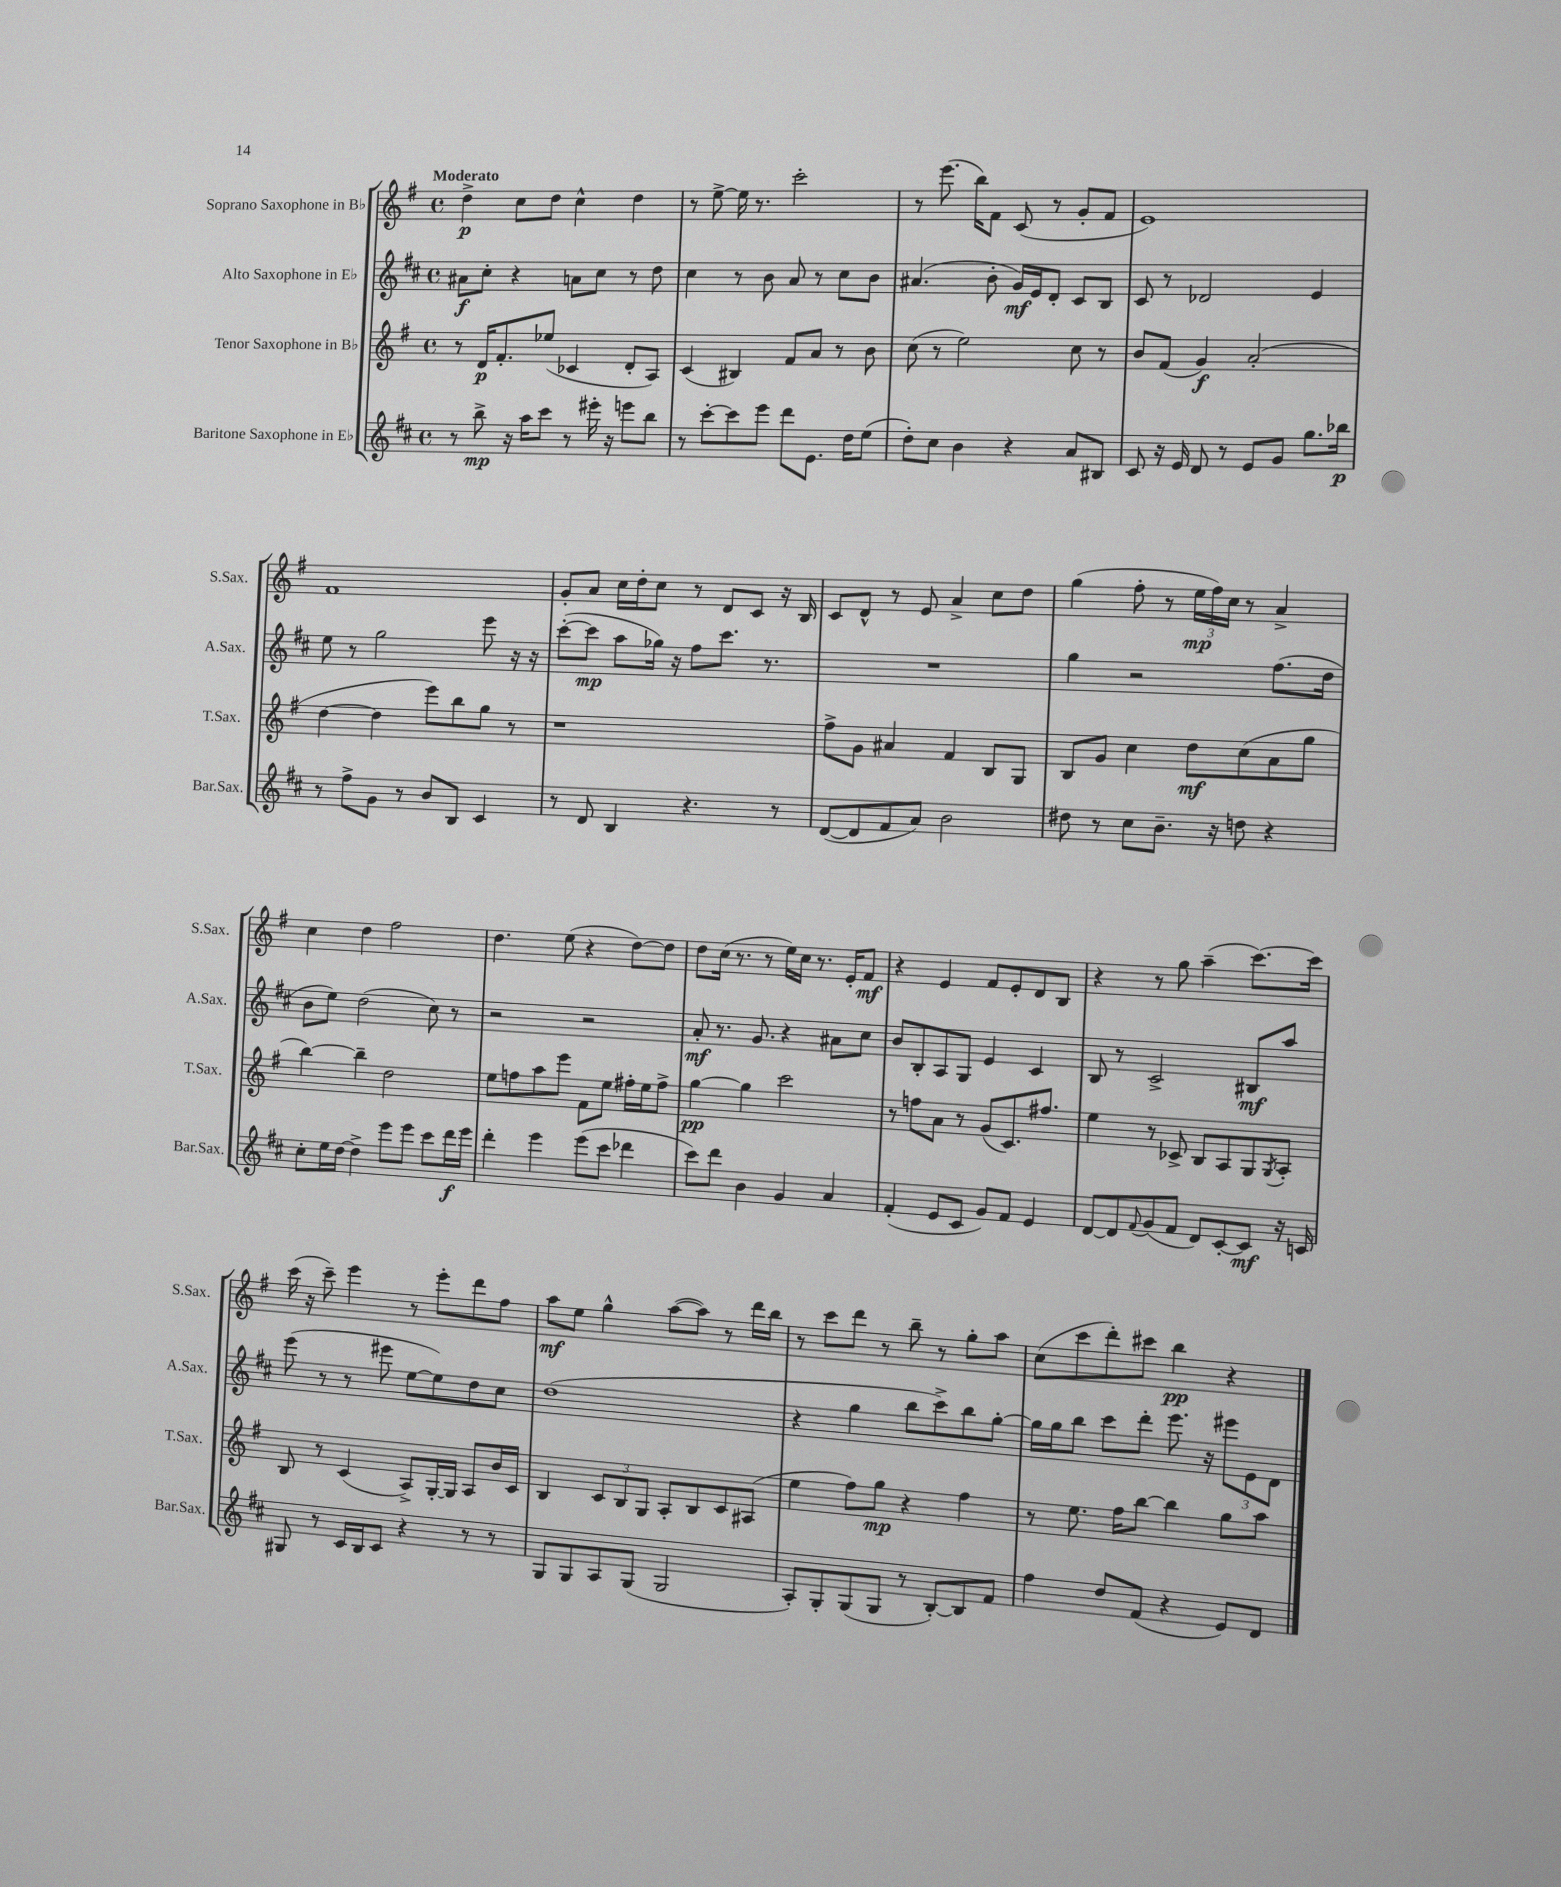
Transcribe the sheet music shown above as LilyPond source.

<<
\new StaffGroup <<
\new Staff = "s0" \with { instrumentName = "Soprano Saxophone in Bb" shortInstrumentName = "S.Sax." } {
    \clef treble \key g \major \defaultTimeSignature \time 4/4 \tempo "Moderato"
    d''4->\p c''8 d''8 c''4-^ d''4 |
    r8 e''8~-> e''16 r8. c'''2-. |
    r8 e'''8.( b''16) fis'8 c'8( r8 g'8-. fis'8 |
    e'1) |
    fis'1 |
    g'8-. a'8 c''16 d''16-. c''8 r8 d'8 c'8 r16 b16 |
    c'8 d'8-^ r8 e'8 a'4-> c''8 d''8 |
    g''4( fis''8-. r8 \tuplet 3/2 { e''16\mp fis''16) c''16 } r8 a'4-> |
    c''4 d''4 fis''2 |
    d''4. e''8( r4 d''8~) d''8 |
    d''8 c''16( r8. r8 e''16) c''16 r8. e'16-. fis'8\mf |
    r4 e'4 fis'8 e'8-. d'8 b8 |
    r4 r8 g''8 a''4--( c'''8.~) c'''16 |
    c'''16( r16 c'''8--) e'''4 r8 e'''8-. d'''8 fis''8 |
    a''8\mf e''8 g''4-^ a''8~( a''8) r8 d'''16 b''16 |
    r8 c'''8 d'''8 r8 b''8-- r8 g''8-. a''8 |
    c''8( c'''8 d'''8-.) cis'''8 b''4\pp r4 \bar "|." |
}
\new Staff = "s1" \with { instrumentName = "Alto Saxophone in Eb" shortInstrumentName = "A.Sax." } {
    \clef treble \key d \major \defaultTimeSignature \time 4/4
    ais'8\f cis''8-. r4 a'8 cis''8 r8 d''8 |
    cis''4 r8 b'8 a'8 r8 cis''8 b'8 |
    ais'4.( b'8-. g'16\mf) e'16 d'8-. cis'8 b8 |
    cis'8 r8 des'2 e'4 |
    e''8 r8 g''2 e'''8 r16 r16 |
    cis'''8~-.( cis'''8\mp a''8 ges''16) r16 fis''8 cis'''8. r8. |
    R1 |
    g''4 r2 fis''8.( d''16 |
    b'8 e''8) d''2( cis''8) r8 |
    r2 r2 |
    a'8-.\mf r8. g'8. r4 ais'8 cis''8 |
    b'8 b8-. a8 g8 e'4 cis'4 |
    b8 r8 cis'2-> bis8\mf a''8 |
    e'''8( r8 r8 eis'''8 e''8~ e''8) d''8 cis''8 |
    d''1( |
    r4 g''4 b''8 cis'''8->) b''8 g''8~-. |
    g''16 g''16 b''8 cis'''8 d'''8-. e'''8. r16 \tuplet 3/2 { eis'''8 e'8 d'8 } \bar "|." |
}
\new Staff = "s2" \with { instrumentName = "Tenor Saxophone in Bb" shortInstrumentName = "T.Sax." } {
    \clef treble \key g \major \defaultTimeSignature \time 4/4
    r8 d'16\p fis'8.-. ees''8( ces'4 d'8-. a8) |
    c'4( bis4) fis'8 a'8 r8 b'8 |
    c''8( r8 e''2) c''8 r8 |
    b'8 fis'8( g'4\f) a'2-.( |
    d''4~ d''4 e'''8) b''8 g''8 r8 |
    r1 |
    fis''8-> g'8 ais'4 fis'4 b8 g8 |
    b8 g'8 c''4 d''8\mf c''8( a'8 g''8 |
    b''4~) b''4-- d''2 |
    e''8 f''8 a''8 e'''8 fis'8 e''8 fis''16-. e''16 fis''8-> |
    g''4~\pp g''4 c'''2 |
    r8 f''8 a'8 r8 g'8( c'8.) fis''8. |
    e''4 r8 ces'8-> b8 a8 g8 \acciaccatura { g8 } a8-. |
    b8 r8 c'4( a8->) g16~-. g16 a8 b'16 c'16 |
    b4 \tuplet 3/2 { c'8 b8 g8 } a8-. b8 c'8 ais8( |
    e''4 fis''8) g''8\mp r4 fis''4 |
    r8 e''8. fis''16 b''8~ b''4 g''8 a''8 \bar "|." |
}
\new Staff = "s3" \with { instrumentName = "Baritone Saxophone in Eb" shortInstrumentName = "Bar.Sax." } {
    \clef treble \key d \major \defaultTimeSignature \time 4/4
    r8 b''8->\mp r16 a''16 cis'''8 r8 eis'''16-. r16 e'''8 b''8 |
    r8 cis'''8~-. cis'''8 e'''8 d'''8 e'8. d''16 e''8( |
    d''8-.) cis''8 b'4 r4 a'8 bis8 |
    cis'8 r16 e'16 d'8 r8 e'8 g'8 g''8. bes''16\p |
    r8 fis''8-> g'8 r8 b'8 b8 cis'4 |
    r8 d'8 b4 r4. r8 |
    d'8~( d'8 fis'8 a'8) b'2 |
    dis''8 r8 cis''8 b'8.-- r16 d''8 r4 |
    cis''8-. e''16 d''16~ d''4-> e'''8 e'''8 cis'''8 d'''16\f e'''16 |
    d'''4-. e'''4 e'''8( cis'''8 des'''4 |
    cis'''8) d'''8 b'4 g'4 a'4 |
    fis'4-.( e'8 cis'8 g'8) fis'8 e'4 |
    d'8~ d'8 \appoggiatura { fis'8 } g'8( fis'8 d'8) cis'8~-. cis'8\mf r16 c'16 |
    gis8 r8 cis'16 b16 cis'8 r4 r8 r8 |
    g8 g8 a8 g8( g2 |
    a8-.) g8-. g8( g8 r8 b8~-.) b8 fis'8 |
    fis''4 d''8 fis'8( r4 e'8) d'8 \bar "|." |
}
>>
>>
\layout { \context { \Score \remove "Bar_number_engraver" } }
